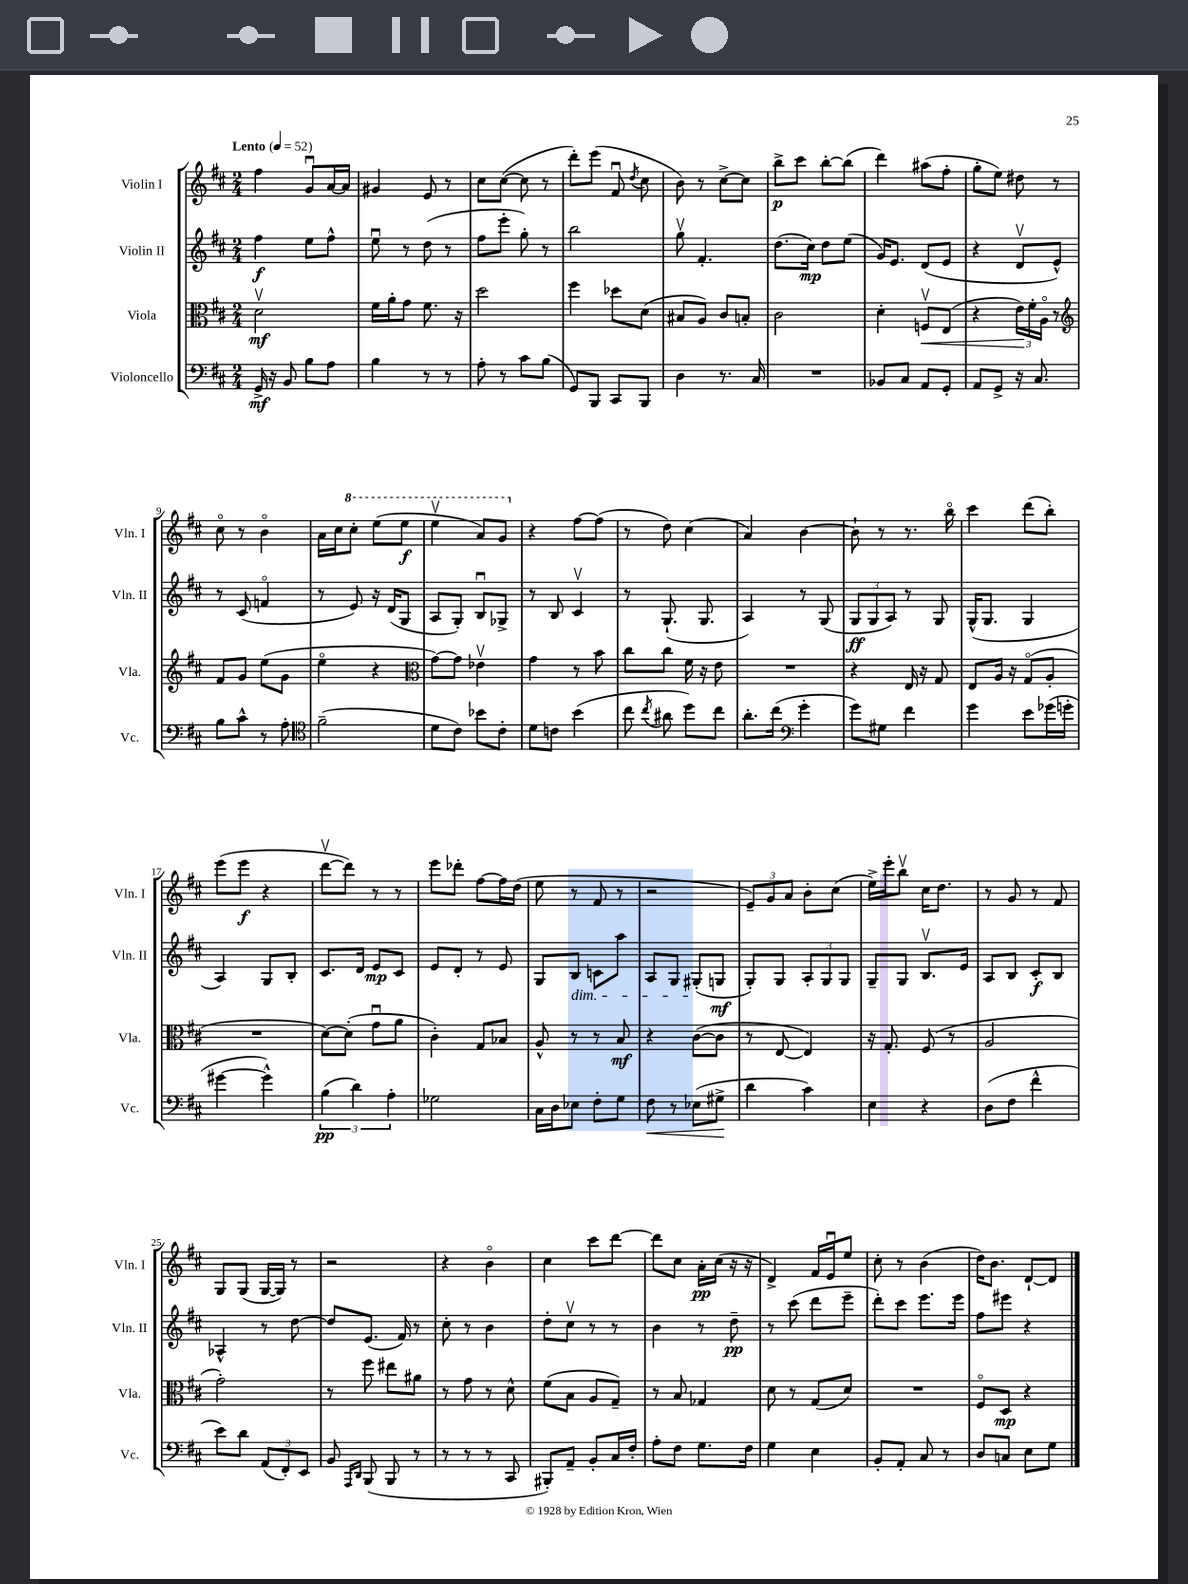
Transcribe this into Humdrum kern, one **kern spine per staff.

**kern	**dynam	**kern	**dynam	**kern	**dynam	**kern	**dynam
*part4	*part4	*part3	*part3	*part2	*part2	*part1	*part1
*staff4	*staff4	*staff3	*staff3	*staff2	*staff2	*staff1	*staff1
*I"Violoncello	*	*I"Viola	*	*I"Violin II	*	*I"Violin I	*
*I'Vc.	*	*I'Vla.	*	*I'Vln. II	*	*I'Vln. I	*
*clefF4	*	*clefC3	*	*clefG2	*	*clefG2	*
*k[f#c#]	*	*k[f#c#]	*	*k[f#c#]	*	*k[f#c#]	*
*M2/4	*	*M2/4	*	*M2/4	*	*M2/4	*
*MM52	*	*MM52	*	*MM52	*	*MM52	*
=1	=1	=1	=1	=1	=1	=1	=1
!	!	!	!	!	!	!LO:TX:a:B:t=Lento	!
16GG^/	mf	2dv\	mf	4ff#\	f	4ff#\	.
16r	.	.	.	.	.	.	.
8BB/	.	.	.	.	.	.	.
8B\L	.	.	.	8ee\L	.	8gu/L	.
8A\J	.	.	.	8ff#^^\J	.	[16a/L	.
.	.	.	.	.	.	16a/JJ]	.
=2	=2	=2	=2	=2	=2	=2	=2
4B\	.	16f#\LL	.	8eeu\	.	4g#X/	.
.	.	16a'\J	.	.	.	.	.
.	.	8g\J	.	8r	.	.	.
8r	.	8.f#\	.	(8dd\	.	8e/	.
8r	.	.	.	8r	.	8r	.
.	.	16r	.	.	.	.	.
=3	=3	=3	=3	=3	=3	=3	=3
8A'\	.	2dd\	.	8ff#\L	.	8cc#\L	.
8r	.	.	.	8eee'\J	.	([8cc#\J	.
8c#\L	.	.	.	8gg'\)	.	8cc#\]	.
(8B\J	.	.	.	8r	.	8r	.
=4	=4	=4	=4	=4	=4	=4	=4
8GG/L)	.	4ff#\	.	2bb\	.	8ddd'\L)	.
8BBB/J	.	.	.	.	.	(8eee\J	.
8CC#/L	.	8dd-X\L	.	.	.	8f#u/	.
.	.	.	.	.	.	8qdd/	.
8BBB/J	.	(8d\J	.	.	.	8cc#\	.
=5	=5	=5	=5	=5	=5	=5	=5
4D\	.	8B#X/L	.	8ggv\	.	8b\)	.
.	.	8A/J)	.	4.f#'/	.	8r	.
8.r	.	8c#/L	.	.	.	[8cc#^\L	.
.	.	8Bn'/J	.	.	.	8cc#\J]	.
16C#/	.	.	.	.	.	.	.
=6	=6	=6	=6	=6	=6	=6	=6
2r	.	2c#\	.	(8.dd\L	.	8bb^\L	p
.	.	.	.	.	.	8ccc#\J	.
.	.	.	.	16cc#\Jk)	mp	.	.
.	.	.	.	8dd\L	.	[8bb'\L	.
.	.	.	.	(8ee\J	.	(8bb\J]	.
=7	=7	=7	=7	=7	=7	=7	=7
8BB-X/L	.	4d'\	.	16g/KL)	.	4ddd\)	.
.	.	.	.	8.e/J	.	.	.
8C#/J	.	.	.	.	.	.	.
!	!	!	!LO:HP:b	!	!	!	!
8AA/L	.	8Fnv/L	<	(8d/L	.	(8aa#X\L	.
8GG'/J	.	(8E/J	.	8e/J	.	8ff#'\J	.
=8	=8	=8	=8	=8	=8	=8	=8
8AA/L	.	4r	.	4r	.	8gg'\L	.
8GG^/J	.	.	.	.	.	8ee\J)	.
16r	.	24e\LL)	.	8dv/L	.	8dd#X\	.
.	.	24f#'\	[	.	.	.	.
8.C#/	.	.	.	.	.	.	.
.	.	24A\JJ	.	.	.	.	.
.	.	8r	.	8e^^/J)	.	8r	.
!!LO:LB:g=z
=9	=9	=9	=9	=9	=9	=9	=9
*	*	*clefG2	*	*	*	*	*
8B\L	.	8f#/L	.	8r	.	8cc#\	.
8c#^^\J	.	8g/J	.	(8c#/	.	8r	.
8r	.	(8ee\L	.	4fn/	.	4b\	.
8A'\	.	8g\J	.	.	.	.	.
=10	=10	=10	=10	=10	=10	=10	=10
*clefC4	*	*	*	*	*	*	*
(2f#~\	.	4ee\	.	8r	.	16a\LL	.
.	.	.	.	.	.	16cc#\J	.
*	*	*	*	*	*	*8va	*
.	.	.	.	8e/)	.	8ccc#'\J	.
.	.	4r	.	16r	.	(8eee\L	.
.	.	.	.	(16d/KL	.	.	.
.	.	.	.	8G/J	.	8eee\J	f
=11	=11	=11	=11	=11	=11	=11	=11
*	*	*clefC3	*	*	*	*	*
8d\L	.	[8g\L)	.	8A/L	.	4eeev\	.
8c#\J)	.	8g\J]	.	8G'/J)	.	.	.
8b-X\L	.	4e-Xv\	.	8Bu/L	.	8aa/L)	.
8c#'\J	.	.	.	8G-X^/J	.	8gg/J	.
=12	=12	=12	=12	=12	=12	=12	=12
*	*	*	*	*	*	*X8va	*
8d\L	.	4g\	.	8r	.	4r	.
8cn\J	.	.	.	8B/	.	.	.
(4b\	.	8r	.	4c#v/	.	[8ff#\L	.
.	.	8b\	.	.	.	(8ff#\J]	.
=13	=13	=13	=13	=13	=13	=13	=13
8cc#\	.	8cc#\L	.	8r	.	8r	.
8qcc#/	.	.	.	.	.	.	.
8a#X\	.	8cc#\J	.	(8.G`/	.	8dd\)	.
8dd\L)	.	16f#\	.	.	.	(4cc#\	.
.	.	16r	.	8.G/	.	.	.
8cc#\J	.	8e\	.	.	.	.	.
=14	=14	=14	=14	=14	=14	=14	=14
8.a'\L	.	2r	.	4A/)	.	4a/)	.
(16cc#\Jk	.	.	.	.	.	.	.
*clefF4	*	*	*	*	*	*	*
4g'\	.	.	.	8r	.	[4b\	.
.	.	.	.	(8G/	.	.	.
=15	=15	=15	=15	=15	=15	=15	=15
8g\L)	.	4r	.	12G/L	ff	8b`\]	.
.	.	.	.	12G/	.	.	.
8G#X\J	.	.	.	.	.	8r	.
.	.	.	.	12A/J)	.	.	.
4f#\	.	16E/	.	8r	.	8.r	.
.	.	16r	.	.	.	.	.
.	.	8G/	.	8G/	.	.	.
.	.	.	.	.	.	16bb\	.
=16	=16	=16	=16	=16	=16	=16	=16
4g\	.	8E/L	.	(16G^^/KL	.	4ccc#\	.
.	.	.	.	8.G/J	.	.	.
.	.	16A/Jk	.	.	.	.	.
.	.	16r	.	.	.	.	.
8e\L	.	(8G/L	.	4G/	.	(8ddd\L	.
(16g-X\L	.	8A'/J	.	.	.	8bb'\J)	.
16gn'\JJ	.	.	.	.	.	.	.
!!LO:LB:g=z
=17	=17	=17	=17	=17	=17	=17	=17
[4g#X\	.	2r	.	4A/)	.	(8eee\L	.
.	.	.	.	.	.	8eee\J	f
4g#^^\])	.	.	.	8G/L	.	4r	.
.	.	.	.	8B'/J	.	.	.
=18	=18	=18	=18	=18	=18	=18	=18
(6B\	pp	[8d\L)	.	8.c#/L	.	[8dddv\L	.
.	.	(8d'\J]	.	.	.	8ddd\J])	.
6d\)	.	.	.	.	.	.	.
.	.	.	.	16d/Jk	.	.	.
.	.	8gu\L	.	8e/L	mp	8r	.
6A'\	.	.	.	.	.	.	.
.	.	8a\J	.	8c#/J	.	8r	.
=19	=19	=19	=19	=19	=19	=19	=19
2G-X\	.	4c#'\)	.	8e/L	.	8eee\L	.
.	.	.	.	8d'/J	.	8ddd-X'\J	.
.	.	8G/L	.	8r	.	[8ff#\L	.
.	.	8B-X/J	.	8e/	.	16ff#\L]	.
.	.	.	.	.	.	(16dd\JJ	.
=20	=20	=20	=20	=20	=20	=20	=20
16C#\LL	.	8A^^/	.	8G/L	.	8ee\	.
16D\J	.	.	.	.	.	.	.
!	!	!	!	!LO:TX:b:i:t=dim.	!	!	!
8E-X\J	.	8r	.	8B/J	.	8r	.
8F#'\L	.	8r	.	8cn\L	.	8f#/	.
8G\J	.	8B/	mf	8aa\J	.	8r	.
=21	=21	=21	=21	=21	=21	=21	=21
!	!LO:HP:b	!	!	!	!	!	!
8F#\	<	4r	.	8A/L	.	2r	.
8r	.	.	.	8G/J	.	.	.
(8E-X\L	.	([8c#\L	.	(8G#X'/L	.	.	.
8G#X^\J	.	8c#\J]	.	8Gn/J	mf	.	.
.	[	.	.	.	.	.	.
=22	=22	=22	=22	=22	=22	=22	=22
4d\	.	8r	.	8G'/L)	.	12e~/L)	.
.	.	.	.	.	.	12g/	.
.	.	[8E/	.	8G/J	.	.	.
.	.	.	.	.	.	12a/J	.
4c#\)	.	4E/])	.	12A'/L	.	8b'\L	.
.	.	.	.	12G/	.	.	.
.	.	.	.	.	.	(8cc#\J	.
.	.	.	.	12G/J	.	.	.
=23	=23	=23	=23	=23	=23	=23	=23
4E\	.	16r	.	8G~/L	.	16ee^\LL)	.
.	.	8.G'/	.	.	.	16eee'\J	.
.	.	.	.	8G/J	.	8bbv\J	.
4r	.	(8F#/	.	8.Bv/L	.	16cc#\KL	.
.	.	.	.	.	.	8.dd\J	.
.	.	8r	.	.	.	.	.
.	.	.	.	16e/Jk	.	.	.
=24	=24	=24	=24	=24	=24	=24	=24
(8D\L	.	2A/	.	8A/L	.	8r	.
8F#\J	.	.	.	8B/J	.	8g/	.
4f#^^\	.	.	.	8c#'/L	f	8r	.
.	.	.	.	8B/J	.	8f#/	.
!!LO:LB:g=z
=25	=25	=25	=25	=25	=25	=25	=25
8e\L)	.	2g'\)	.	4A-X^^/	.	8G/L	.
8d\J	.	.	.	.	.	(8G/J	.
(12AA/L	.	.	.	8r	.	[16G/LL	.
.	.	.	.	.	.	16G/JJ])	.
12FF#'/)	.	.	.	.	.	.	.
.	.	.	.	[8dd\	.	8r	.
12EE/J	.	.	.	.	.	.	.
=26	=26	=26	=26	=26	=26	=26	=26
8BB/	.	8r	.	8dd/L]	.	2r	.
16qqAAA/LL	.	.	.	.	.	.	.
16qqDD/JJ	.	.	.	.	.	.	.
(8BBB/	.	8ff#\	.	(8.e/J	.	.	.
8BBB/	.	8ee#X\L	.	.	.	.	.
.	.	.	.	16f#/)	.	.	.
8r	.	8a#X\J	.	8r	.	.	.
=27	=27	=27	=27	=27	=27	=27	=27
8r	.	8r	.	8cc#'\	.	4r	.
8r	.	8g\	.	8r	.	.	.
8r	.	8r	.	4b\	.	4b\	.
8CC#/	.	8d^^\	.	.	.	.	.
=28	=28	=28	=28	=28	=28	=28	=28
8BBB#X'/L)	.	(8f#\L	.	8dd'\L	.	4cc#\	.
8AA~/J	.	8B\J	.	8cc#v\J	.	.	.
8BB'/L	.	8A/L	.	8r	.	8ccc#\L	.
16C#/L	.	8G~/J)	.	8r	.	[8ddd\J	.
16F#'/JJ	.	.	.	.	.	.	.
=29	=29	=29	=29	=29	=29	=29	=29
8A'\L	.	8r	.	4b\	.	8ddd\L]	.
8F#\J	.	8B/	.	.	.	8cc#\J	.
8.G\L	.	4G-X/	.	8r	.	16a'\LL	pp
.	.	.	.	.	.	(16cc#\JJ	.
.	.	.	.	8dd~\	pp	16r	.
16F#\Jk	.	.	.	.	.	16r	.
=30	=30	=30	=30	=30	=30	=30	=30
4G\	.	8d\	.	8r	.	4d^/)	.
.	.	8r	.	(8ccc#\	.	.	.
4E\	.	(8G/L	.	8ddd\L	.	16f#/LL	.
.	.	.	.	.	.	16eu/J	.
.	.	8d/J)	.	8eee~\J	.	8ee/J	.
=31	=31	=31	=31	=31	=31	=31	=31
8BB'/L	.	2r	.	8ddd'\L)	.	8cc#'\	.
8AA'/J	.	.	.	8ccc#\J	.	8r	.
8C#/	.	.	.	8.eee\L	.	(4b\	.
8r	.	.	.	.	.	.	.
.	.	.	.	16eee\Jk	.	.	.
=32	=32	=32	=32	=32	=32	=32	=32
8D/L	.	8F#/L	.	8ff#\L	.	16dd\KL)	.
.	.	.	.	.	.	8.b\J	.
8Cn/J	.	8D/J	mp	8eee#X\J	.	.	.
8E\L	.	4r	.	4r	.	[8d`/L	.
8G\J	.	.	.	.	.	8d/J]	.
==	==	==	==	==	==	==	==
*-	*-	*-	*-	*-	*-	*-	*-
